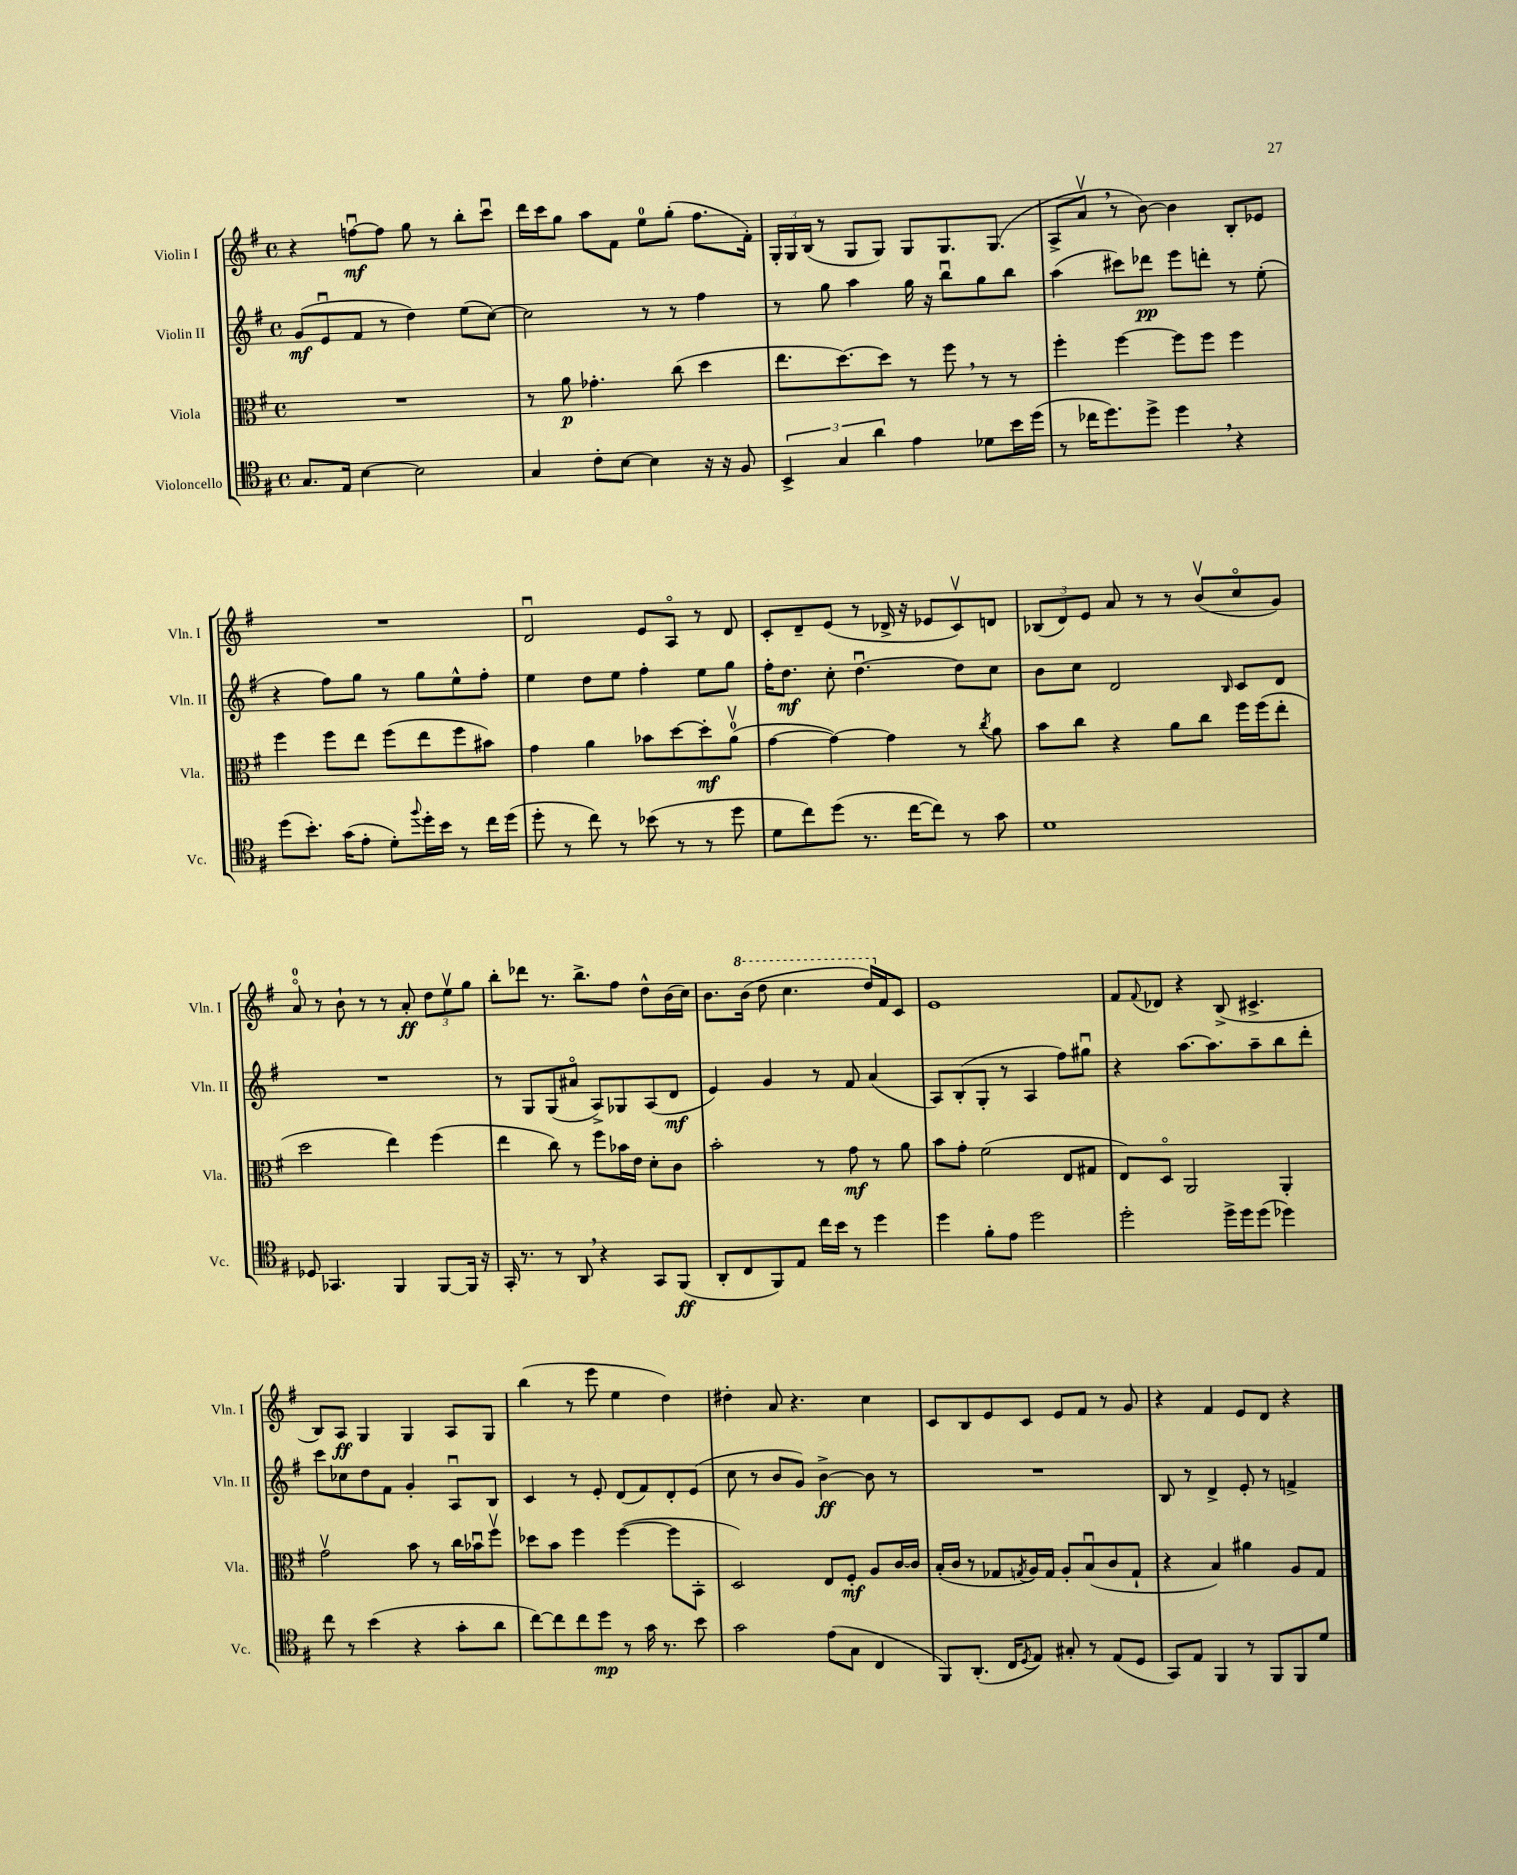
<<
\new StaffGroup <<
\new Staff = "s0" \with { instrumentName = "Violin I" shortInstrumentName = "Vln. I" } {
    \clef treble \key g \major \defaultTimeSignature \time 4/4
    r4 f''8~\downbow\mf f''8 g''8 r8 b''8-. c'''8\downbow |
    d'''16 c'''16 g''8 a''8 fis'8 e''8-0 g''8-.( fis''8. fis'16-.) |
    \tuplet 3/2 { g16-. g16 b16( } r8 g8 g8) g8 g8. g8.( |
    a8-> a'8\upbow \breathe r8 b'8~) b'4 b8-. ees'8 |
    R1 |
    d'2\downbow e'8 a8\flageolet r8 d'8 |
    c'8-. d'8-- e'8( r8 des'16-> r16 ees'8 c'8\upbow) d'8 |
    \tuplet 3/2 { bes8( d'8) e'8 } a'8 r8 r8 b'8\upbow( c''8\flageolet g'8) |
    a'8-0\flageolet r8 b'8-! r8 r8 a'8-.\ff \tuplet 3/2 { d''8 e''8\upbow g''8 } |
    b''8-. des'''8 r8. b''8.-> fis''8 d''8-^ b'16( c''16) |
    b'8. \ottava #1 b''16( d'''8 c'''4. d'''16) \ottava #0 fis'16 c'8 |
    e'1 |
    fis'8 \appoggiatura { fis'8 } des'8 r4 b8->( cis'4.-> |
    b8) a8\ff g4 g4 a8 g8 |
    b''4( r8 e'''8 e''4 d''4) |
    dis''4-. a'8 r4. c''4 |
    c'8 b8 e'8 c'8 e'8 fis'8 r8 g'8 |
    r4 fis'4 e'8 d'8 r4 \bar "|." |
}
\new Staff = "s1" \with { instrumentName = "Violin II" shortInstrumentName = "Vln. II" } {
    \clef treble \key g \major \defaultTimeSignature \time 4/4
    g'8\mf( e'8\downbow fis'8 r8 d''4) e''8( c''8~) |
    c''2 r8 r8 fis''4 |
    r8 g''8 a''4 g''16 r16 b''8\downbow g''8 b''8 |
    a''4( cis'''8) des'''8\pp e'''8 d'''8-. r8 e''8-.( |
    r4 fis''8) g''8 r8 g''8 e''8-^ fis''8-. |
    e''4 d''8 e''8 fis''4-. e''8 g''8 |
    fis''16-. d''8.\mf c''8-. d''4.~\downbow d''8 c''8 |
    b'8 c''8 d'2 \grace { b16 } c'8 d'8 |
    R1 |
    r8 g8 g8( ais'8\flageolet a8->) ges8 a8( d'8\mf |
    e'4) g'4 r8 fis'8 a'4( |
    a8) b8-.( g8-. r8 a4 fis''8) gis''8\downbow |
    r4 a''8.~ a''8. a''8-- b''8 d'''8-. |
    c'''8 ces''8 d''8 fis'8 g'4-. a8\downbow b8 |
    c'4 r8 e'8-. d'8( fis'8) d'8-. e'8( |
    c''8 r8 b'8 g'8) b'4~->\ff b'8 r8 |
    R1 |
    b8 r8 d'4-> e'8-. r8 f'4-> \bar "|." |
}
\new Staff = "s2" \with { instrumentName = "Viola" shortInstrumentName = "Vla." } {
    \clef alto \key g \major \defaultTimeSignature \time 4/4
    R1 |
    r8 a'8\p ges'4.-. c''8( d''4 |
    e''8. d''8.~) d''8 r8 fis''8 \breathe r8 r8 |
    fis''4-. fis''4~ fis''8 fis''8 fis''4 |
    fis''4 fis''8 e''8 fis''8( e''8 fis''8 bis'8) |
    g'4 a'4 bes'8 d''8~ d''8-.\mf a'8-0\upbow( |
    g'4~ g'4~) g'4 r8 \acciaccatura { c''8 } a'8 |
    b'8 c''8 r4 a'8 c''8 fis''16 fis''16( e''8-. |
    d''2 e''4) fis''4( |
    e''4 c''8) r8 fis''8 bes'16 e'16 d'8-. c'8 |
    b'2-. r8 g'8\mf r8 a'8 |
    b'8 g'8-. fis'2( e8 gis8 |
    e8) d8\flageolet a,2 a,4-. |
    g'2\upbow b'8 r8 c''16 bes'16\downbow fis''8\upbow |
    des''8 b'8 fis''4 fis''4~( fis''8 b,8-. |
    d2) e8 fis8-.\mf a8 c'16~ c'16 |
    b16-.( c'16 r8 ges8 \acciaccatura { g8 } a16) g16 a8-. b8\downbow( c'8 g8-! |
    r4 b4) ais'4 a8 g8 \bar "|." |
}
\new Staff = "s3" \with { instrumentName = "Violoncello" shortInstrumentName = "Vc." } {
    \clef tenor \key g \major \defaultTimeSignature \time 4/4
    g8. e16 b4~ b2 |
    g4 c'8-. b8~ b4 r16 r16 fis8 |
    \tuplet 3/2 { b,4-> g4 a'4 } e'4 des'8 b'16 d''16( |
    r8 ces''16 d''8.) d''8-> d''4 \breathe r4 |
    d''8( b'8.-.) g'16( e'8-. d'8-.) \appoggiatura { fis''8 } d''16-. b'16 r8 c''16 d''16( |
    d''8-. r8 c''8) r8 bes'8( r8 r8 d''8 |
    d'8 c''8) d''8( r8. c''16~ c''8) r8 g'8 |
    d'1 |
    des8 ges,4. fis,4 fis,8~ fis,16 r16 |
    g,16-. r8. r8 a,8 \breathe r4 g,8 fis,8\ff( |
    a,8-. c8 fis,8) e8 c''16 b'16 r8 d''4 |
    d''4 fis'8-. e'8 d''2 |
    d''2-. d''16-> d''16 d''8( des''4) |
    c''8 r8 b'4( r4 g'8-. a'8 |
    c''8~) c''8 c''8 d''8\mp r8 g'16 r8. b'8 |
    g'2 e'8( g8 c4 |
    fis,8) a,8.-.( c16 \acciaccatura { d8 } e8) gis8-. r8 e8( d8 |
    g,8) e8 fis,4 r8 fis,8 fis,8 d'8 \bar "|." |
}
>>
>>
\layout { \context { \Score \remove "Bar_number_engraver" } }
